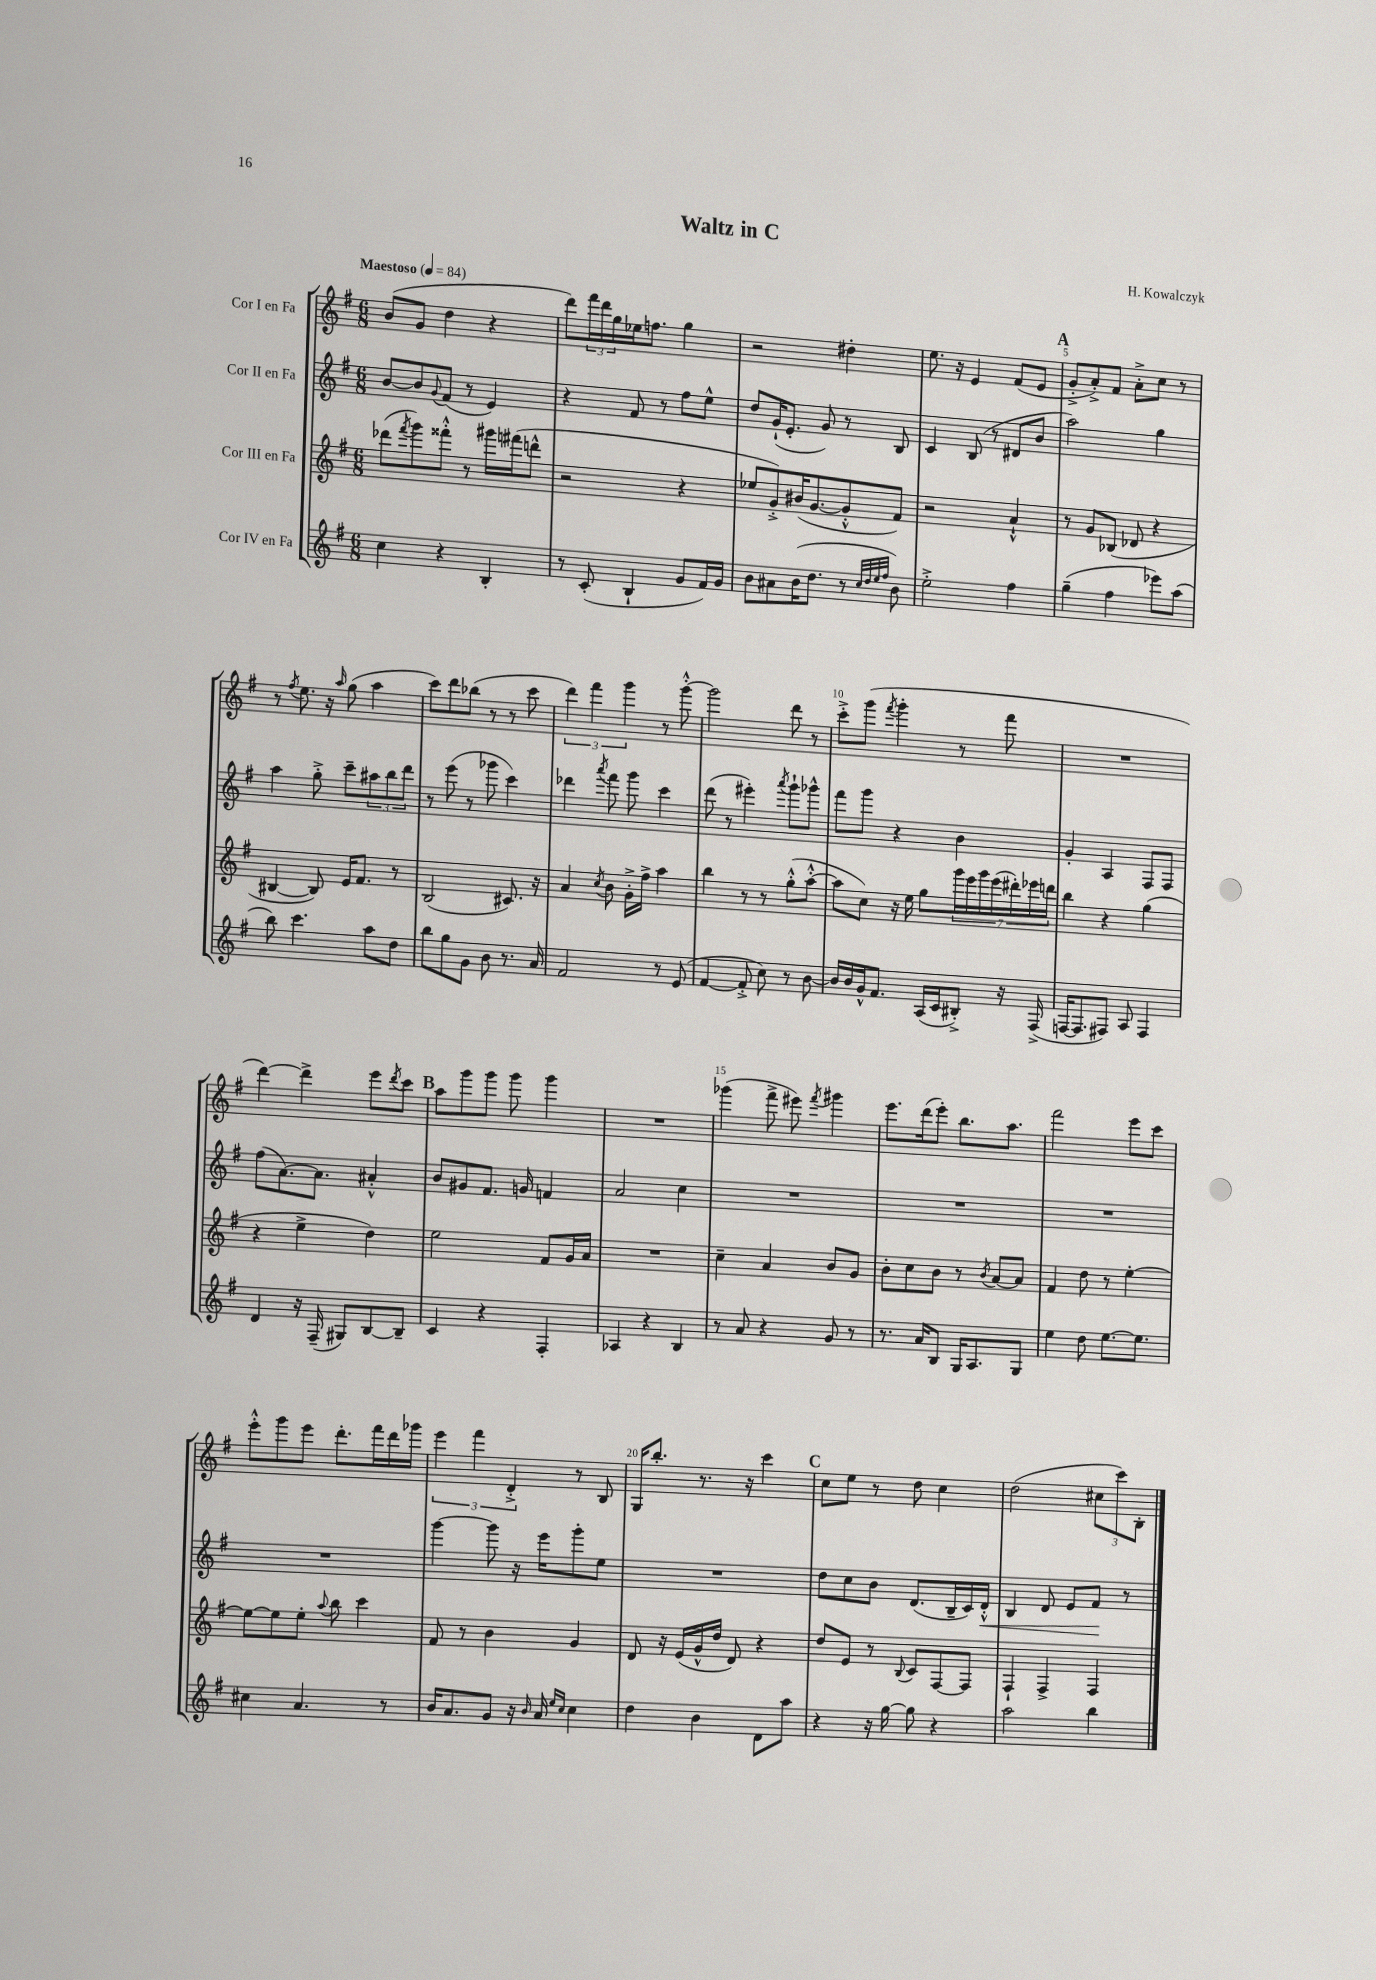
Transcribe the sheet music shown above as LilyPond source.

\header { title = "Waltz in C" composer = "H. Kowalczyk" }
<<
\new StaffGroup <<
\new Staff = "s0" \with { instrumentName = "Cor I en Fa" } {
    \clef treble \key g \major \numericTimeSignature \time 6/8 \tempo "Maestoso" 4 = 84
    b'8( g'8 d''4 r4 |
    d'''8) \tuplet 3/2 { fis'''16 d'''16 g''16 } ees''16 f''8. g''4 |
    r2 dis''4-. |
    e''8. r16 e'4 fis'8( e'8 |
    \mark \markup { \bold "A" } g'8-.-> a'8-.->) fis'8 a'8-.-> c''8 r8 |
    r8 \acciaccatura { fis''8 } e''8. r16 \grace { a''16 } g''8( a''4 |
    c'''8) d'''8 bes''8( r8 r8 c'''8 |
    \tuplet 3/2 { d'''4) fis'''4 g'''4 } r8 g'''8~-.-^ |
    g'''2 d'''8 r8 |
    c'''8-.-> g'''8( \acciaccatura { fis'''8 } g'''4-. r8 fis'''8 |
    R2. |
    d'''4~) d'''4-> e'''8 \acciaccatura { d'''8 } c'''8 |
    \mark \markup { \bold "B" } a''8 g'''8 g'''8 g'''8 g'''4 |
    R2. |
    ges'''4( fis'''8-> eis'''8) \acciaccatura { fis'''8 } gis'''4 |
    e'''8. d'''16( e'''8-.) b''8. a''8. |
    fis'''2 e'''8 c'''8 |
    e'''8-.-^ g'''8 e'''8 d'''8.-. fis'''16 d'''16 ges'''16 |
    \tuplet 3/2 { e'''4 fis'''4 d'4-.-> } r8 b8 |
    g16 b''8.-. r8. r16 c'''4 |
    \mark \markup { \bold "C" } c''8 e''8 r8 d''8 c''4 |
    d''2( \tuplet 3/2 { cis''8 c'''8) b8-. } \bar "|." |
}
\new Staff = "s1" \with { instrumentName = "Cor II en Fa" } {
    \clef treble \key g \major \numericTimeSignature \time 6/8
    b'8~ b'8 \appoggiatura { g'8 } fis'8( r8 e'4) |
    r4 fis'8 r8 fis''8 e''8-^ |
    d''8 g'16-!( e'8.-. g'8) r8 b8 |
    c'4 b8( r8 dis'8 b'8 |
    \mark \markup { \bold "A" } a''2) g''4 |
    a''4 g''8-.-> c'''8-- \tuplet 3/2 { ais''8 b''8 d'''8 } |
    r8 e'''8( r8 ges'''8 c'''4) |
    des'''4 \acciaccatura { a'''8 } fis'''8 g'''8 c'''4 |
    d'''8( r8 eis'''4-.) \acciaccatura { a'''8 } g'''8-! ges'''8-^ |
    fis'''8 g'''8 r4 b'4 |
    g'4-. a4 fis8 fis8 |
    fis''8( a'8.~) a'8. ais'4-.-^ |
    \mark \markup { \bold "B" } b'8 gis'8 fis'8. g'16 f'4 |
    a'2 c''4 |
    R2. |
    R2. |
    R2. |
    R2. |
    g'''4~ g'''8 r16 e'''16 g'''8-. e''8 |
    R2. |
    \mark \markup { \bold "C" } d''8 c''8 b'8 d'8.( b16-- c'16) d'16-.-^\< |
    b4 d'8 e'8 fis'8\! r8 \bar "|." |
}
\new Staff = "s2" \with { instrumentName = "Cor III en Fa" } {
    \clef treble \key g \major \numericTimeSignature \time 6/8
    des'''8( \acciaccatura { fis'''8 } g'''8) fisis'''8-.-^ r8 gis'''16 fis'''16( d'''8-^ |
    r2 r4 |
    ees''8 g'8-.->) bis'16( g'8.~ g'8-.-^ fis'8) |
    r2 a'4-!-^ |
    \mark \markup { \bold "A" } r8 g'8 bes8( des'8 r4 |
    bis4~ bis8) e'16 fis'8. r8 |
    b2( cis'8.) r16 |
    a'4 \acciaccatura { c''8 } b'8 g'16-.-> fis''16-> a''4 |
    b''4 r8 r8 g''8-.-^( a''8~-.-^ |
    a''8 c''8) r16 e''16 g''8 \tuplet 7/4 { g'''16 e'''16 g'''16 e'''16( dis'''16-.) ees'''16 d'''16 } |
    b''4 r4 g''4( |
    r4 e''4-> d''4) |
    \mark \markup { \bold "B" } e''2 fis'8 g'16 a'16 |
    R2. |
    c''4-- a'4 b'8 g'8 |
    b'8-. c''8 b'8 r8 \acciaccatura { b'8 } a'8~ a'8 |
    fis'4 d''8 r8 e''4~-. |
    e''8~ e''8 e''8-. \appoggiatura { a''8 } b''8 c'''4 |
    fis'8 r8 b'4 g'4 |
    d'8 r16 e'16( g'16-^ d''16 d'8) r4 |
    \mark \markup { \bold "C" } d''8 e'8 r8 \appoggiatura { b8 } c'8 fis8~ fis8 |
    fis4-! fis4-> fis4 \bar "|." |
}
\new Staff = "s3" \with { instrumentName = "Cor IV en Fa" } {
    \clef treble \key g \major \numericTimeSignature \time 6/8
    c''4 r4 b4-. |
    r8 c'8-.( b4-! g'8 fis'16) g'16 |
    b'8 ais'8 b'16( d''8. r8 \grace { c''32 d''32 e''32 fis''32 } b'8) |
    e''2-.-> fis''4 |
    \mark \markup { \bold "A" } g''4--( fis''4 ees'''8) a''8( |
    b''8) c'''4. a''8 d''8 |
    b''8 g''8 g'8 b'8 r8. a'16 |
    fis'2 r8 e'8( |
    fis'4~ fis'8-.-> c''8) r8 b'8~ |
    b'16 b'16 g'16-^ fis'8. a16( c'16 bis8-.->) r16 fis16->( |
    f16~ f8. fis8) a8 fis4 |
    d'4 r16 fis16--( gis8) b8~ b8-- |
    \mark \markup { \bold "B" } c'4 r4 fis4-. |
    aes4 r4 b4 |
    r8 a'8 r4 g'8 r8 |
    r8. a'16 b8 g16 a8. g8 |
    e''4 d''8 e''8.~ e''8. |
    cis''4 a'4. r8 |
    b'16 a'8. g'8 r16 \grace { b'16 } a'16 \grace { e''16 c''16 } c''4 |
    d''4 b'4 d'8 a''8 |
    \mark \markup { \bold "C" } r4 r16 g''16~ g''8 r4 |
    a''2 b''4 \bar "|." |
}
>>
>>
\layout { \context { \Score \override BarNumber.break-visibility = ##(#f #t #t) barNumberVisibility = #(every-nth-bar-number-visible 5) } }
